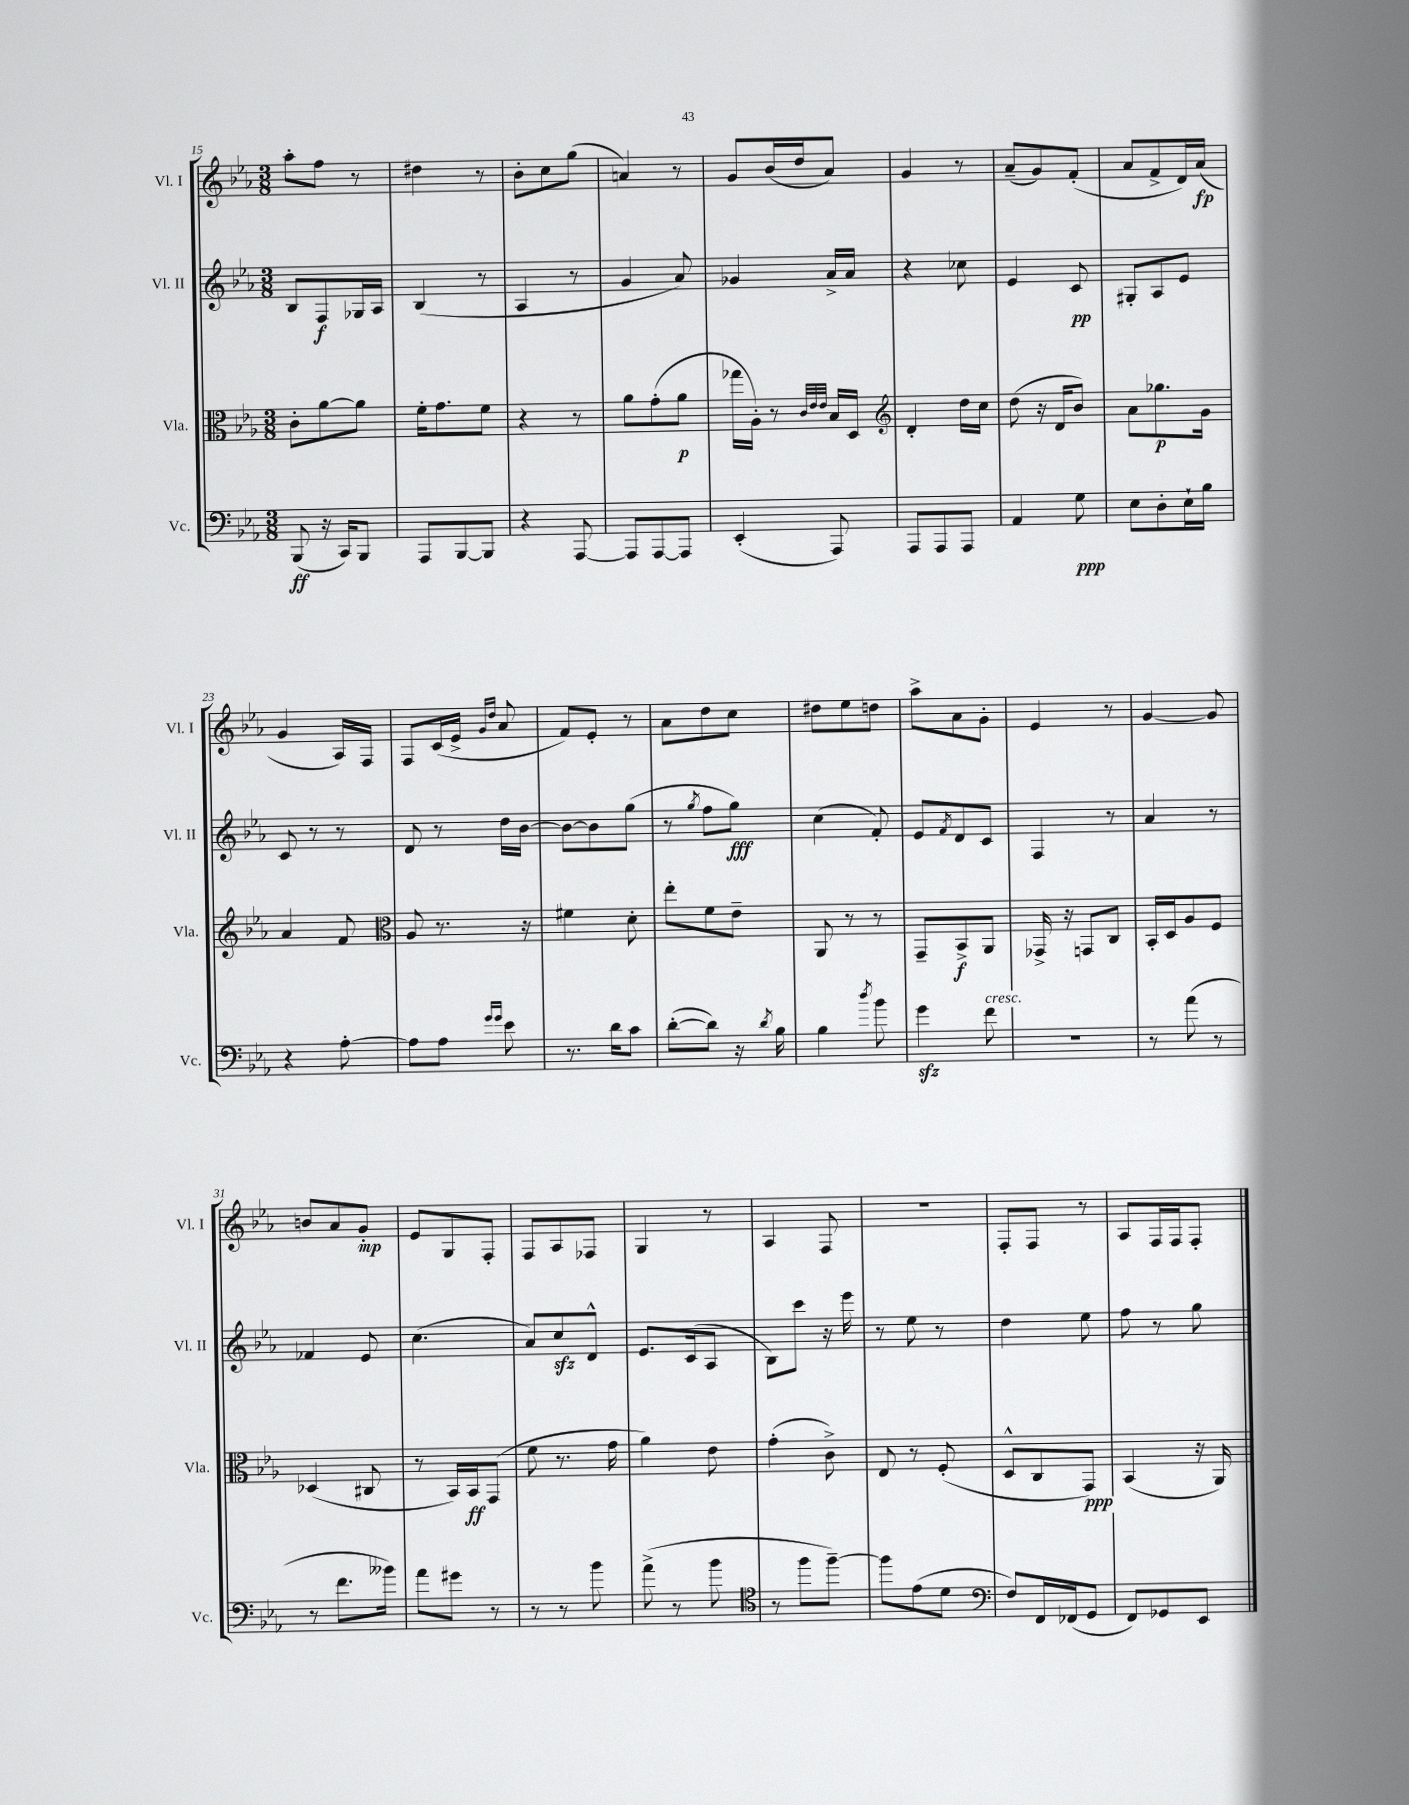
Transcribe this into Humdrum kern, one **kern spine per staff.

**kern	**kern	**kern	**kern
*staff4	*staff3	*staff2	*staff1
*clefF4	*clefC3	*clefG2	*clefG2
*k[b-e-a-]	*k[b-e-a-]	*k[b-e-a-]	*k[b-e-a-]
*M3/8	*M3/8	*M3/8	*M3/8
(8BBB-	8c'	8B-	8aa-'
16r	[8a-	8F	8ff
16CC)	.	.	.
8BBB-	8a-]	16G-	8r
.	.	16A-	.
=	=	=	=
8AAA-	16f'	(4B-	4dd#
.	8.g	.	.
[8BBB-	.	.	.
8BBB-]	8f	8r	8r
=	=	=	=
4r	4r	4A-	8b-'
.	.	.	8cc
[8AAA-	8r	8r	(8gg
=	=	=	=
8AAA-]	8a-	4g	4a)
[8AAA-	(8g'	.	.
8AAA-]	8a-	8a-)	8r
=	=	=	=
(4EE-'	16gg-	4g-	8g
.	16A-')	.	.
.	8r	.	(16b-
.	.	.	16dd
.	32qqc	.	.
.	32qqe-	.	.
.	32qqe-	.	.
8AAA-)	16B-	16a-^	8a-)
.	16D	16a-	.
=	=	=	=
*	*clefG2	*	*
8AAA-	4d'	4r	4g
8AAA-	.	.	.
8AAA-	16dd	8cc-	8r
.	16cc	.	.
=	=	=	=
4AA-	(8dd	4e-	(8a-~
.	16r	.	8g)
.	16d	.	.
8G	8b-)	8c	(8f'
=	=	=	=
8E-	8a-	8G#'	8a-
8D'	8.gg-	8A-	8f^
16E-`	.	8e-	16d)
16B-	16g	.	(16a-
=	=	=	=
4r	4a-	8c	4g
.	.	8r	.
[8A-'	8f	8r	16A-)
.	.	.	16F
=	=	=	=
*	*clefC3	*	*
8A-]	8A-	8d	8F
8A-	8.r	8r	(16c
.	.	.	16e-^
16qqg	.	.	16qqg
16qqg	.	.	16qqdd
8e-	.	16dd	8a-
.	16r	[16b-	.
=	=	=	=
8.r	4f#	8b-_	8f)
.	.	8b-]	8e-'
16d	.	.	.
8c	8d'	(8gg	8r
=	=	=	=
([8d'	8ee-'	8r	8a-
.	.	8qgg	.
8d])	8f	8ff	8dd
16r	8e-~	8gg)	8cc
8qd	.	.	.
16B-	.	.	.
=	=	=	=
4B-	8AA-	(4cc	8dd#
.	8r	.	8ee-
8qdd	.	.	.
8b-	8r	8f')	8dd
=	=	=	=
4g	8GG~	8e-	8aa-^
.	.	8qf	.
.	8BB-^	8d	8a-
8f	8AA-	8c	8g'
=	=	=	=
4.r	16GG-^	4F	4e-
.	16r	.	.
.	8GG	.	.
.	8C	8r	8r
=	=	=	=
8r	16BB-'	4a-	[4g
.	16D	.	.
(8a-	8A-	.	.
8r	8F	8r	8g]
=	=	=	=
8r	(4D-	4f-	8b
8.f	.	.	8a-
.	8C#	8e-	8g'
16b--)	.	.	.
=	=	=	=
8a-	8r	(4.cc	8e-
8g#	16BB-)	.	8G
.	16BB-	.	.
8r	(8GG	.	8F'
=	=	=	=
8r	8f	8a-)	8F
8r	8.r	8cc	8A-
8b-	.	8d^^	8F-
.	16g	.	.
=	=	=	=
(8a-^	4a-)	8.e-	4G
8r	.	.	.
.	.	(16c	.
8b-	8e-	8A-	8r
=	=	=	=
*clefC4	*	*	*
8r	(4g'	8B-)	4A-
8ff	.	8ccc	.
[8ff~)	8c^)	16r	8F
.	.	16eee-	.
=	=	=	=
8ff]	8E-	8r	4.r
(8e-	8r	8ee-	.
8d	(8F'	8r	.
=	=	=	=
*clefF4	*	*	*
8F)	8D^^	4dd	8F'
16FF	8C	.	8F
(16FF-	.	.	.
8GG	8GG)	8ee-	8r
=	=	=	=
8FF)	(4BB-	8ff	8A-
8GG-	.	8r	16F
.	.	.	16F
8EE-	16r	8gg	8F'
.	16AA-)	.	.
==	==	==	==
*-	*-	*-	*-
